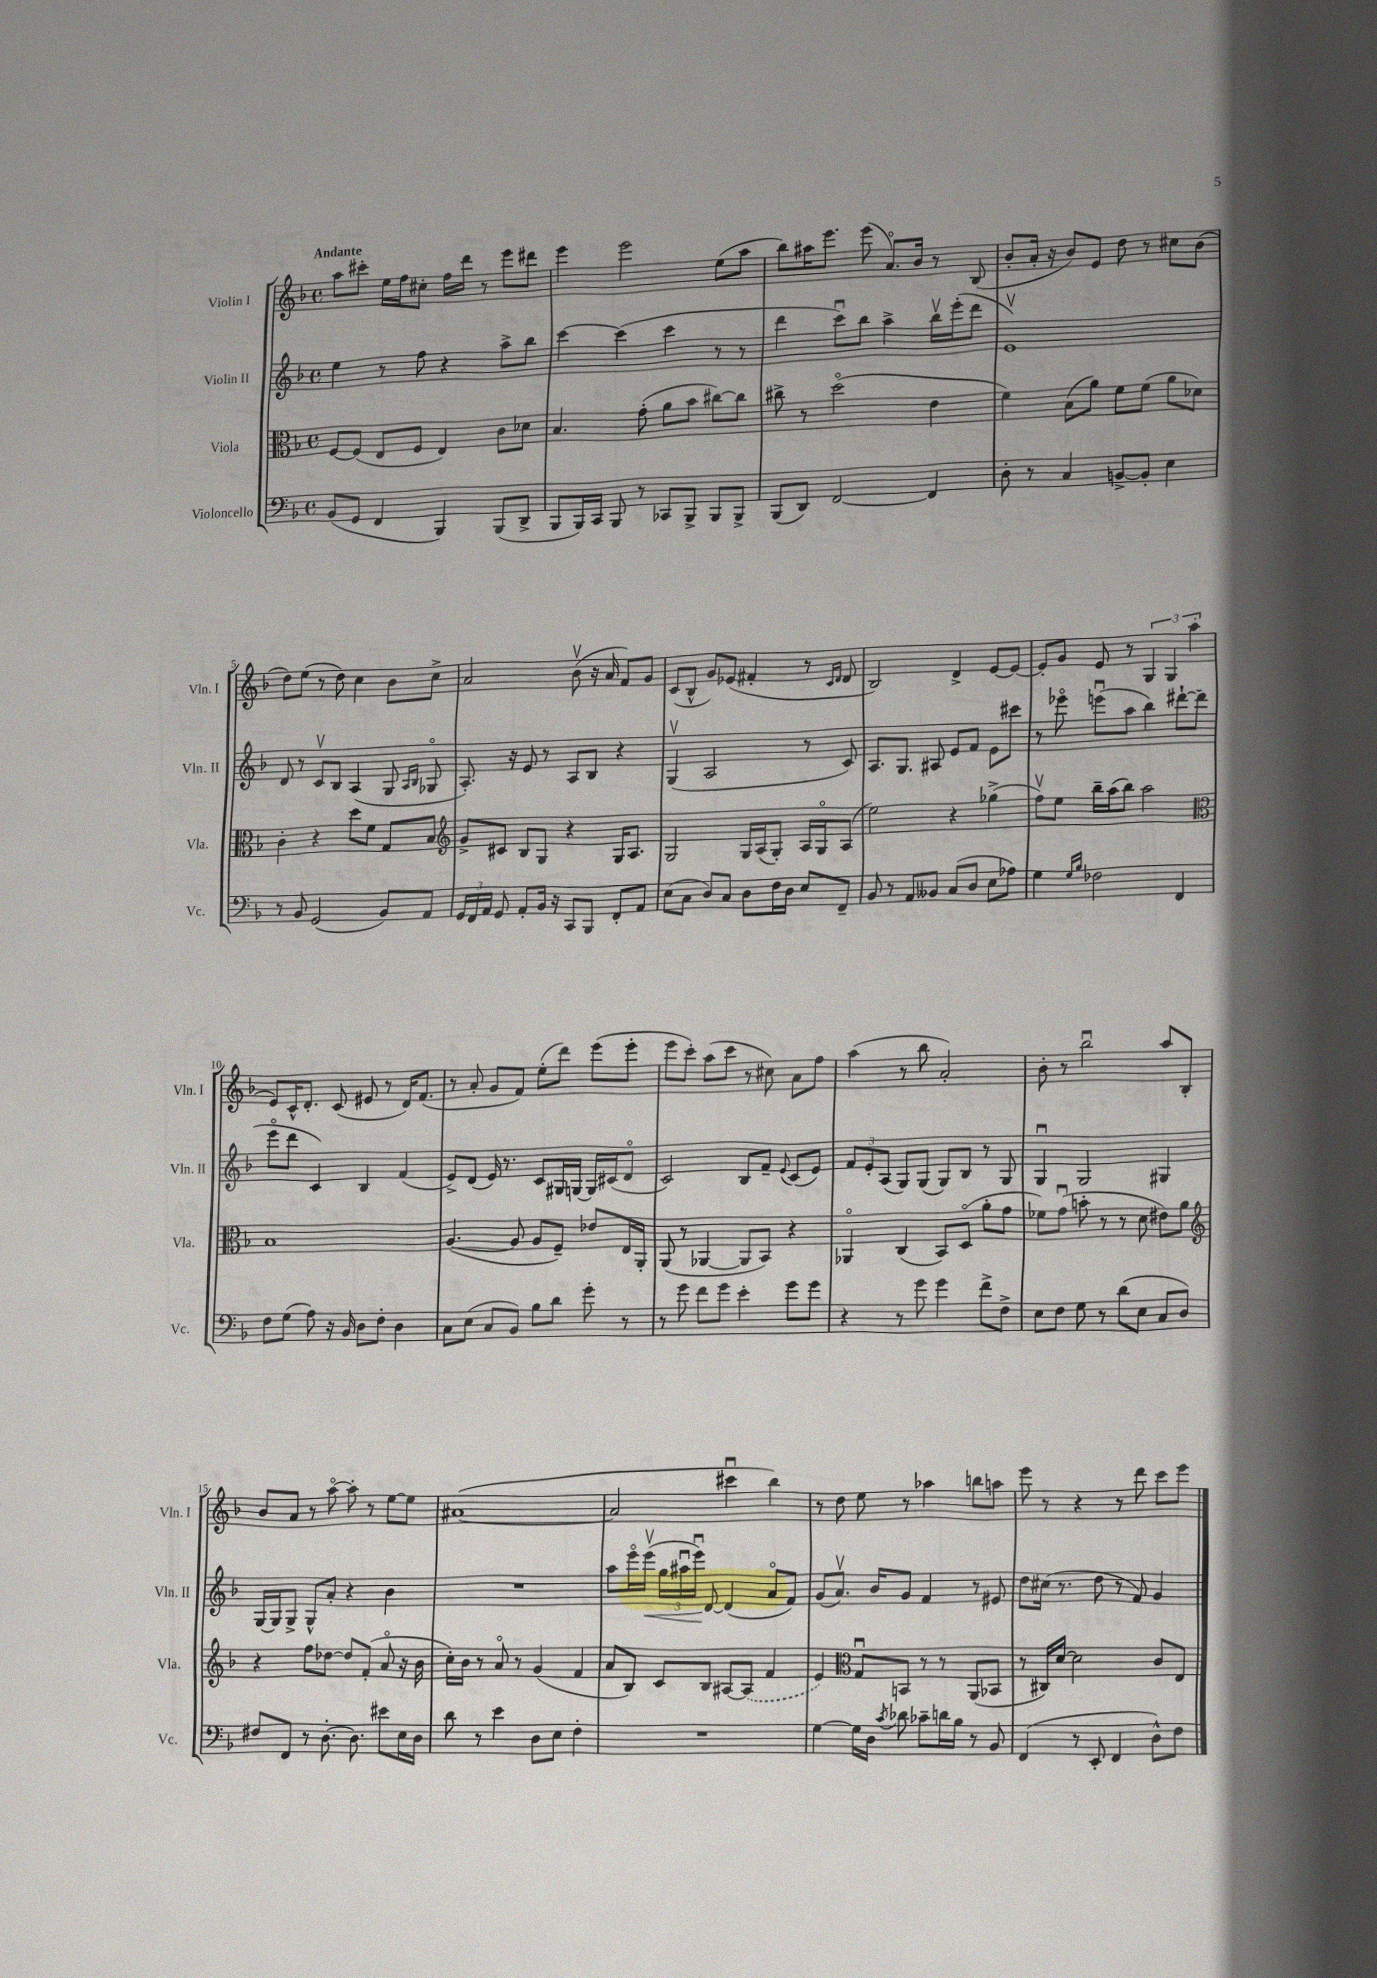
<<
\new StaffGroup <<
\new Staff = "s0" \with { instrumentName = "Violin I" shortInstrumentName = "Vln. I" } {
    \clef treble \key f \major \defaultTimeSignature \time 4/4 \tempo "Andante"
    \autoBeamOff a''8[ cis'''8]-. e''16[ f''16 cis''8]-. f''16[ d'''16] r8 e'''8[ dis'''8] |
    e'''4 e'''2 e''8[( a''8] |
    bes''8[) ais''16 e'''8.] e'''8( a'8.[\flageolet) bes'16] r8 bes8( |
    bes'8[-. a'16]-. r16 bes'8[) e'8] d''8 r8 cis''8[ bes'8]( |
    d''8[) e''8]( r8 d''8) c''4 bes'8[ c''8]-> |
    a'2 bes'8\upbow( r16 a'16 f'8[) g'8] |
    c'8[( bes8]-^ g'8[) ees'8]( fis'4-. r8 \grace { c'16[ d'16] } d'8 |
    bes2) d'4-> e'8[~ e'8]~ |
    e'8[-. g'8] e'8 r8 \tuplet 3/2 { g4 g4 a''4( } |
    e'8[) c'16-^ d'8.]-. c'8( eis'8 r8 d'16[) f'8.]( |
    r8 a'8-. g'8[ f'8]) e''8[-.( d'''8]) e'''8[( e'''8]-. |
    e'''8[ c'''8]-.) a''8[( c'''8] r8 cis''8) a'8[ f''8] |
    a''4( r8 bes''8 a'2-.) |
    bes'8-. r8 bes''2\downbow a''8[ bes8]-. |
    bes'8[ a'8] r8 a''8~\flageolet a''8-. r8 e''8[~ e''8] |
    ais'1~( |
    ais'2 cis'''4\downbow bes''4) |
    r8 d''8 e''8 r8 aes''4 b''8[ a''8] |
    e'''8 r8 r4 r8 d'''8 c'''8[ e'''8] \bar "|." |
}
\new Staff = "s1" \with { instrumentName = "Violin II" shortInstrumentName = "Vln. II" } {
    \clef treble \key f \major \defaultTimeSignature \time 4/4
    \autoBeamOff e''4 r8 f''8 r4 a''8[-> bes''8] |
    c'''4~ c'''4( c'''4 r8 r8 |
    d'''4 c'''8[\downbow) bes''8] a''4-> bes''16[\upbow e'''16-.( d'''8] |
    e'1\upbow) |
    d'8 r8 c'8[\upbow bes8] a4( g8 \grace { a16[ bes16] } ges8\flageolet |
    a8.-.) r16 e'8 r8 a8[ bes8] r4 |
    g4\upbow( a2 r8 c'8) |
    a8.[ g8.] ais8 e'8[ f'8] e'8[ cis'''8] |
    r8 ees'''8\flageolet e'''8[\downbow( a''8] bes''4) dis'''8[~-! dis'''8]( |
    e'''8[\flageolet d'''8] c'4) bes4 f'4( |
    e'8[->) d'8]( e'16) r8. c'8[ gis16 g16]~ g16[ cis'16( d'8]\flageolet |
    c'2) bes8[ f'8]-- \appoggiatura { e'8 } c'8[( e'8]) |
    \tuplet 3/2 { f'8[ e'8-. a8]( } g8[) g8]( g8[) bes8] r8 g8 |
    g4\downbow g2 gis4 |
    g16[~ g16 g8]-> g8[-^ a'8]-. r4 bes'4 |
    R1 |
    a''8[ e'''16\flageolet e'''16]\upbow\<( \tuplet 3/2 { g''16[ ais''16\downbow e'''16]\downbow\!) } d'8~ d'4( a'8[\flageolet f'8]) |
    g'8[( a'8.]\upbow) bes'16[ g'8] f'4 r8 eis'8 |
    d''8[ cis''16]( r8. d''8 r8 f'8) g'4 \bar "|." |
}
\new Staff = "s2" \with { instrumentName = "Viola" shortInstrumentName = "Vla." } {
    \clef alto \key f \major \defaultTimeSignature \time 4/4
    \autoBeamOff f8[~ f8]( e8[ f8] e4) c'8[ des'8] |
    bes4. g'8-.( a'8[ bes'8] cis''8[~) cis''8] |
    cis''8-> r8 d''2\flageolet( e'4 |
    f'4) bes8[( a'8]) f'8[ f'8]( a'8[ des'8]) |
    c'4-. r4 d''8[ f'8] g8[ bes8] |
    \clef treble g'8[-> cis'8] bes8[ g8] r4 g16[ a8.] |
    g2 g16[ a16( g8]-.) a16[ g16\flageolet a8]( |
    e''2) r4 ges''4->( |
    f''8[\upbow) e''8] bes''16[-- a''16( bes''8]) a''2 |
    \clef alto bes1 |
    a4.~( a8 a8[ f8]--) ees'8[ e16 a,16]-. |
    a,8( r8 aes,4~ aes,8[ bes,8]) r4 |
    aes,4\flageolet c4( bes,8[) d8]\flageolet( a'8[-. g'8] |
    fes'8[) g'8]\downbow( b'8-. r8 r8 d'8 eis'8[) a'8] |
    \clef treble r4 f''8[ des''8]~ des''8[ f'8]-.( a'8\flageolet r16 bes'16 |
    c''16[-.) bes'16] r8 a'8\flageolet r8 g'4( f'4 |
    a'8[ bes8]) c'8[ bes8] ais8[~ \once \slurDashed ais8]( f'4 |
    e'4) \clef alto g8[\downbow b,8] r8 r8 a,8[( bes,8] |
    r8 cis16[) d'16]~ d'2 c'8[ e8] \bar "|." |
}
\new Staff = "s3" \with { instrumentName = "Violoncello" shortInstrumentName = "Vc." } {
    \clef bass \key f \major \defaultTimeSignature \time 4/4
    \autoBeamOff bes,8[( g,8] f,4 bes,,4) bes,,8[( d,8]-> |
    bes,,8[ bes,,16) c,16] bes,,8 r8 ces,8[ bes,,8]-> bes,,8[ bes,,8]-> |
    bes,,8[( d,8]) f,2~ f,4 |
    d8-. r8 c4 b,8[~-> b,8]-. e4 |
    r8 bes,8 g,2( bes,8[) a,8] |
    \tuplet 3/2 { g,16[ f,16 a,16] } g,8 a,8[-. bes,16] r16 c,8[ bes,,8] f,8[-. a,8] |
    e8[( c8] d8[) c8] d8[ f16 d16] e8[ f,8]-- |
    bes,8 r8 a,8[ beses,8] c8[( d8] e8[ aes8]) |
    g4 \grace { g16[ bes16] } fes2 f,4 |
    f8[ g8]( a8) r16 bes,16 d8[ f8]-. d4 |
    c8[ e8]( c8[ bes,8]) bes8[ d'8] g'8-. r8 |
    r8 g'8 f'8[ g'8] e'4-. g'8[ g'8] |
    r4 r8 g'8 g'4 f'8[-> f8]-> |
    e8[ f8] g8 r8 d'8[( e8] c8[ d8]) |
    fis8[ f,8] r8 d8.~-. d8. eis'8[ e16 d16] |
    d'8 r8 e'4 d8[ e8] f4-. |
    R1 |
    g4~ g16[ d16] \acciaccatura { c'8 } des'8 ces'8[-- d'16 bes16] r8 bes,8 |
    f,4( r8 e,8-. f,4 d8[-^) f8] \bar "|." |
}
>>
>>
